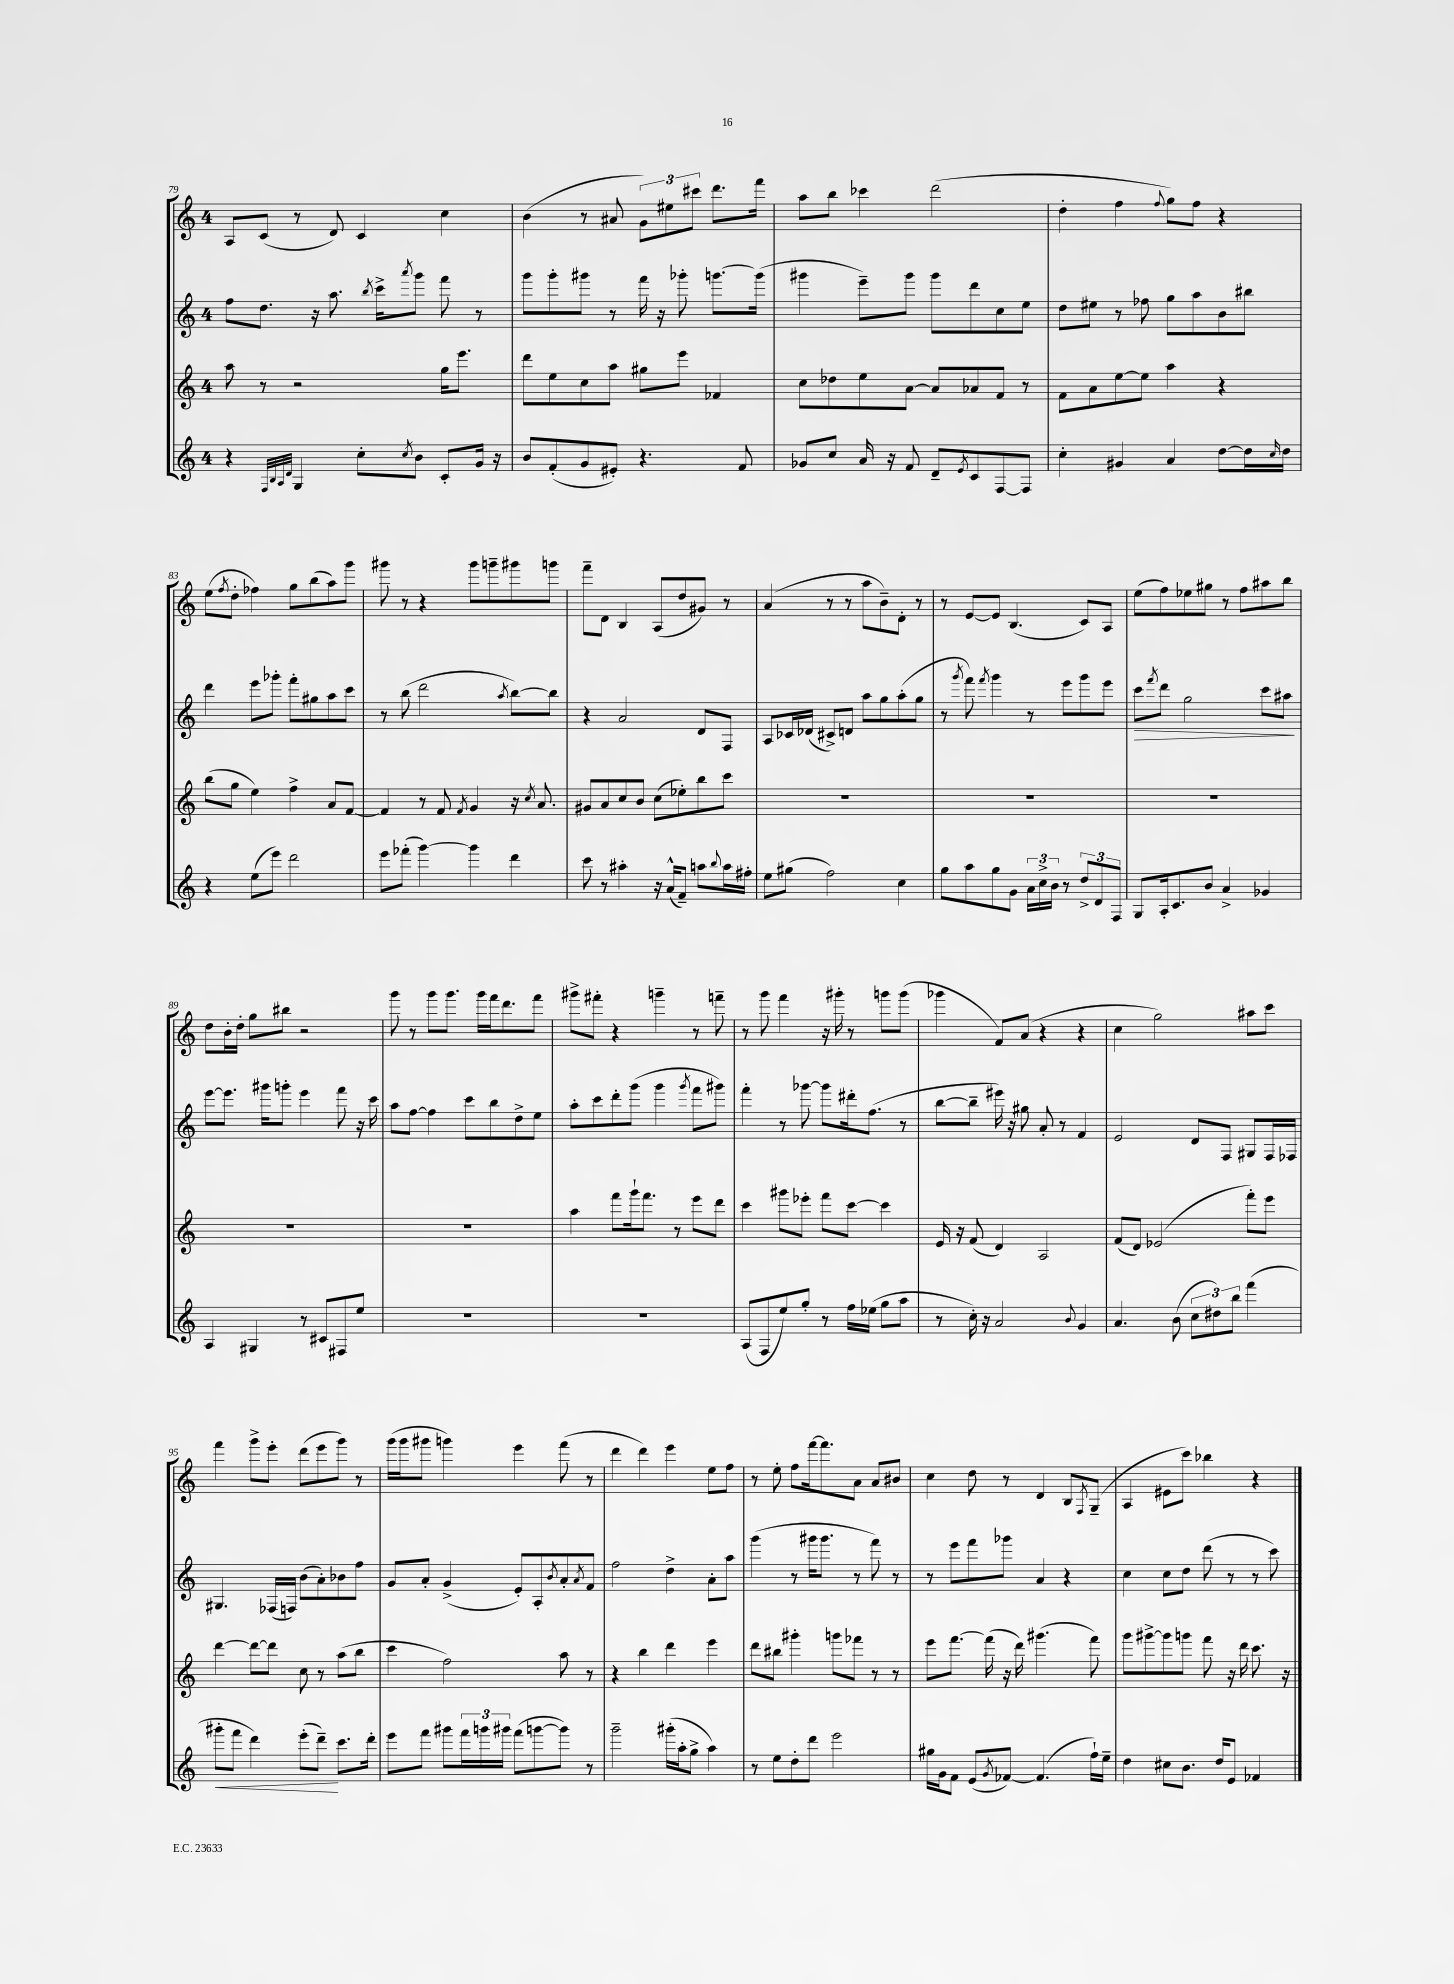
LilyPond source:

<<
\new StaffGroup <<
\new Staff = "s0" {
    \clef treble \key c \major \once \override Staff.TimeSignature.style = #'single-digit \time 4/4
    a8 c'8( r8 d'8) c'4 c''4 |
    b'4( r8 ais'8 \tuplet 3/2 { g'8) eis''8 cis'''8 } d'''8. f'''16 |
    a''8 b''8 ces'''4 d'''2( |
    d''4-. f''4 \appoggiatura { f''8 } g''8) f''8 r4 |
    e''8( \acciaccatura { f''8 } d''8-. fes''4) g''8 b''8( a''8) g'''8 |
    gis'''8 r8 r4 gis'''8 g'''8-- gis'''8 g'''8 |
    f'''8-- d'8 b4 a8( d''8 gis'8) r8 |
    a'4( r8 r8 a''8 b'8--) d'8-. r8 |
    r8 e'8~ e'8 b4.( c'8) a8 |
    e''8( f''8) ees''8 gis''8 r8 f''8 ais''8 b''8 |
    d''8 b'16-. d''16-. g''8 bis''8 r2 |
    g'''8 r8 g'''8 g'''8. g'''16 f'''16 d'''8. f'''8 |
    gis'''8-> fis'''8-. r4 g'''4-- r8 f'''8-- |
    r8 g'''8 f'''4 r16 gis'''16-. r8 g'''8 g'''8( |
    ges'''4 f'8) a'8( r4 r4 |
    c''4 g''2) ais''8 c'''8 |
    f'''4 g'''8-> e'''8-. d'''8( e'''8 g'''8) r8 |
    g'''16( g'''16 gis'''8 g'''4) e'''4 f'''8( r8 |
    d'''4 d'''4) e'''4 e''8 f''8 |
    r8 e''8-. f''8 f'''16~ f'''8. a'8 a'8 bis'8 |
    c''4 d''8 r8 d'4 b8 \acciaccatura { f8 } g8--( |
    a4 eis'8 c'''8) bes''4 r4 \bar "|." |
}
\new Staff = "s1" {
    \clef treble \key c \major \once \override Staff.TimeSignature.style = #'single-digit \time 4/4
    f''8 d''8. r16 a''8. \acciaccatura { b''8 } c'''16-> \acciaccatura { a'''8 } g'''8 f'''8 r8 |
    g'''8 g'''8-. gis'''8 r8 f'''16 r16 ges'''8-. g'''8.~ g'''16( |
    gis'''4 e'''8--) gis'''8 gis'''8 d'''8 c''8 e''8 |
    d''8 eis''8 r8 fes''8 g''8 a''8 b'8 bis''8 |
    d'''4 e'''8 ges'''8-. f'''8-. gis''8 a''8 c'''8 |
    r8 b''8( d'''2 \acciaccatura { a''8 } b''8~) b''8 |
    r4 a'2 d'8 f8 |
    a8 ces'16 des'16( cis'8->) d'8 a''8 g''8 a''8-.( g''8 |
    r8 \acciaccatura { g'''8 } f'''8) \acciaccatura { f'''8 } g'''4 r8 e'''8 g'''8 e'''8 |
    c'''8\> \acciaccatura { f'''8 } d'''8 g''2 c'''8 ais''8\! |
    e'''8~ e'''8. gis'''16 g'''8-. e'''4 f'''8 r16 c'''16 |
    a''8 f''8~ f''4 c'''8 b''8 d''8-> e''8 |
    a''8-. c'''8 d'''8-. g'''8( g'''4 \acciaccatura { g'''8 } f'''8 gis'''8) |
    f'''4-. r8 ges'''8~ ges'''8 dis'''16-. f''8.( r8 |
    b''8~ b''8-- eis'''16) r16 gis''8 a'8-. r8 f'4 |
    e'2 d'8 f8 gis8 f16 fes16 |
    gis4. fes16( f16) b'8( a'8-.) bes'8 f''8 |
    g'8 a'8-. g'4->( e'8-.) a8-. \acciaccatura { b'8 } a'8-. \acciaccatura { a'8 } f'8 |
    f''2 d''4-> a'8-. a''8 |
    g'''4( r8 gis'''16 gis'''8. r8 f'''8) r8 |
    r8 e'''8 f'''8 ges'''8 a'4 r4 |
    c''4 c''8 d''8 d'''8( r8 r8 c'''8) \bar "|." |
}
\new Staff = "s2" {
    \clef treble \key c \major \once \override Staff.TimeSignature.style = #'single-digit \time 4/4
    a''8 r8 r2 g''16 e'''8. |
    d'''8 e''8 c''8 a''8 gis''8 e'''8 fes'4 |
    c''8 des''8 e''8 a'8~ a'8 aes'8 f'8 r8 |
    f'8 a'8 e''8~ e''8 a''4 r4 |
    b''8( g''8 e''4) f''4-> a'8 f'8~ |
    f'4 r8 f'8 \acciaccatura { f'8 } g'4 r16 \acciaccatura { c''8 } a'8. |
    gis'8 a'8 c''8 b'8 c''8( ees''8-.) b''8 c'''8 |
    R1 |
    R1 |
    R1 |
    R1 |
    R1 |
    a''4 f'''8 g'''16-! f'''8. r8 e'''8 d'''8 |
    c'''4 gis'''8 ees'''8-. f'''8 c'''8~ c'''4 |
    e'16 r16 f'8( d'4) a2 |
    f'8( d'8) ees'2( f'''8-.) e'''8 |
    d'''4~ d'''8~ d'''8 c''8 r8 a''8( b''8 |
    c'''4 f''2) a''8 r8 |
    r4 b''4 d'''4 e'''4 |
    d'''8 bis''8 gis'''4-. g'''8 fes'''8 r8 r8 |
    e'''8 f'''8.~ f'''16( r16 d'''16) gis'''4.( f'''8) |
    g'''8 gis'''8~-> gis'''8 g'''8 f'''8 r16 d'''16 c'''8. r16 \bar "|." |
}
\new Staff = "s3" {
    \clef treble \key c \major \once \override Staff.TimeSignature.style = #'single-digit \time 4/4
    r4 \grace { f32 b32 a32 d'32 } g4 c''8-. \acciaccatura { c''8 } b'8 c'8-. g'16 r16 |
    b'8 f'8-.( g'8 eis'8-.) r4. f'8 |
    ges'8 c''8 a'16 r16 f'8 d'8-- \acciaccatura { e'8 } c'8 f8~ f8 |
    c''4-. gis'4 a'4 d''8~ d''16 \grace { c''16 } d''16 |
    r4 e''8( e'''8) d'''2 |
    e'''8 fes'''8-.( g'''4~) g'''4 d'''4 |
    c'''8 r8 ais''4-. r16 a'16-^( f'8--) a''8 \appoggiatura { b''8 } a''16 fis''16-. |
    e''8 gis''8( f''2) c''4 |
    g''8 a''8 g''8 g'8 \tuplet 3/2 { a'16 c''16-> b'16 } r8 \tuplet 3/2 { d''8-> d'8 f8 } |
    g8 a16-. c'8. b'8 a'4-> ges'4 |
    a4 gis4 r8 cis'8 fis8 e''8 |
    R1 |
    R1 |
    a8( f8 e''8) g''8-. r8 f''16 ees''16( g''8 a''8 |
    r8 c''16-.) r16 a'2 \appoggiatura { b'8 } g'4 |
    a'4. b'8( \tuplet 3/2 { c''8 dis''8) b''8 } f'''4( |
    gis'''8-.\< f'''8 d'''4) e'''8-.( d'''8--\!) c'''8. d'''16-. |
    e'''8 f'''8 gis'''8 \tuplet 3/2 { f'''16 g'''16 gis'''16 } f'''8( g'''8~ g'''8) r8 |
    g'''2-- gis'''16-.( a''16-. g''8-> a''4) |
    r8 e''8 d''8-. d'''8 e'''2 |
    gis''16 g'16 f'8 e'8( \acciaccatura { g'8 } fes'8~) fes'4.( f''16-!) e''16-- |
    d''4 cis''8 b'8. d''16 e'8 fes'4 \bar "|." |
}
>>
>>
\layout { \context { \Score currentBarNumber = #79 } }
